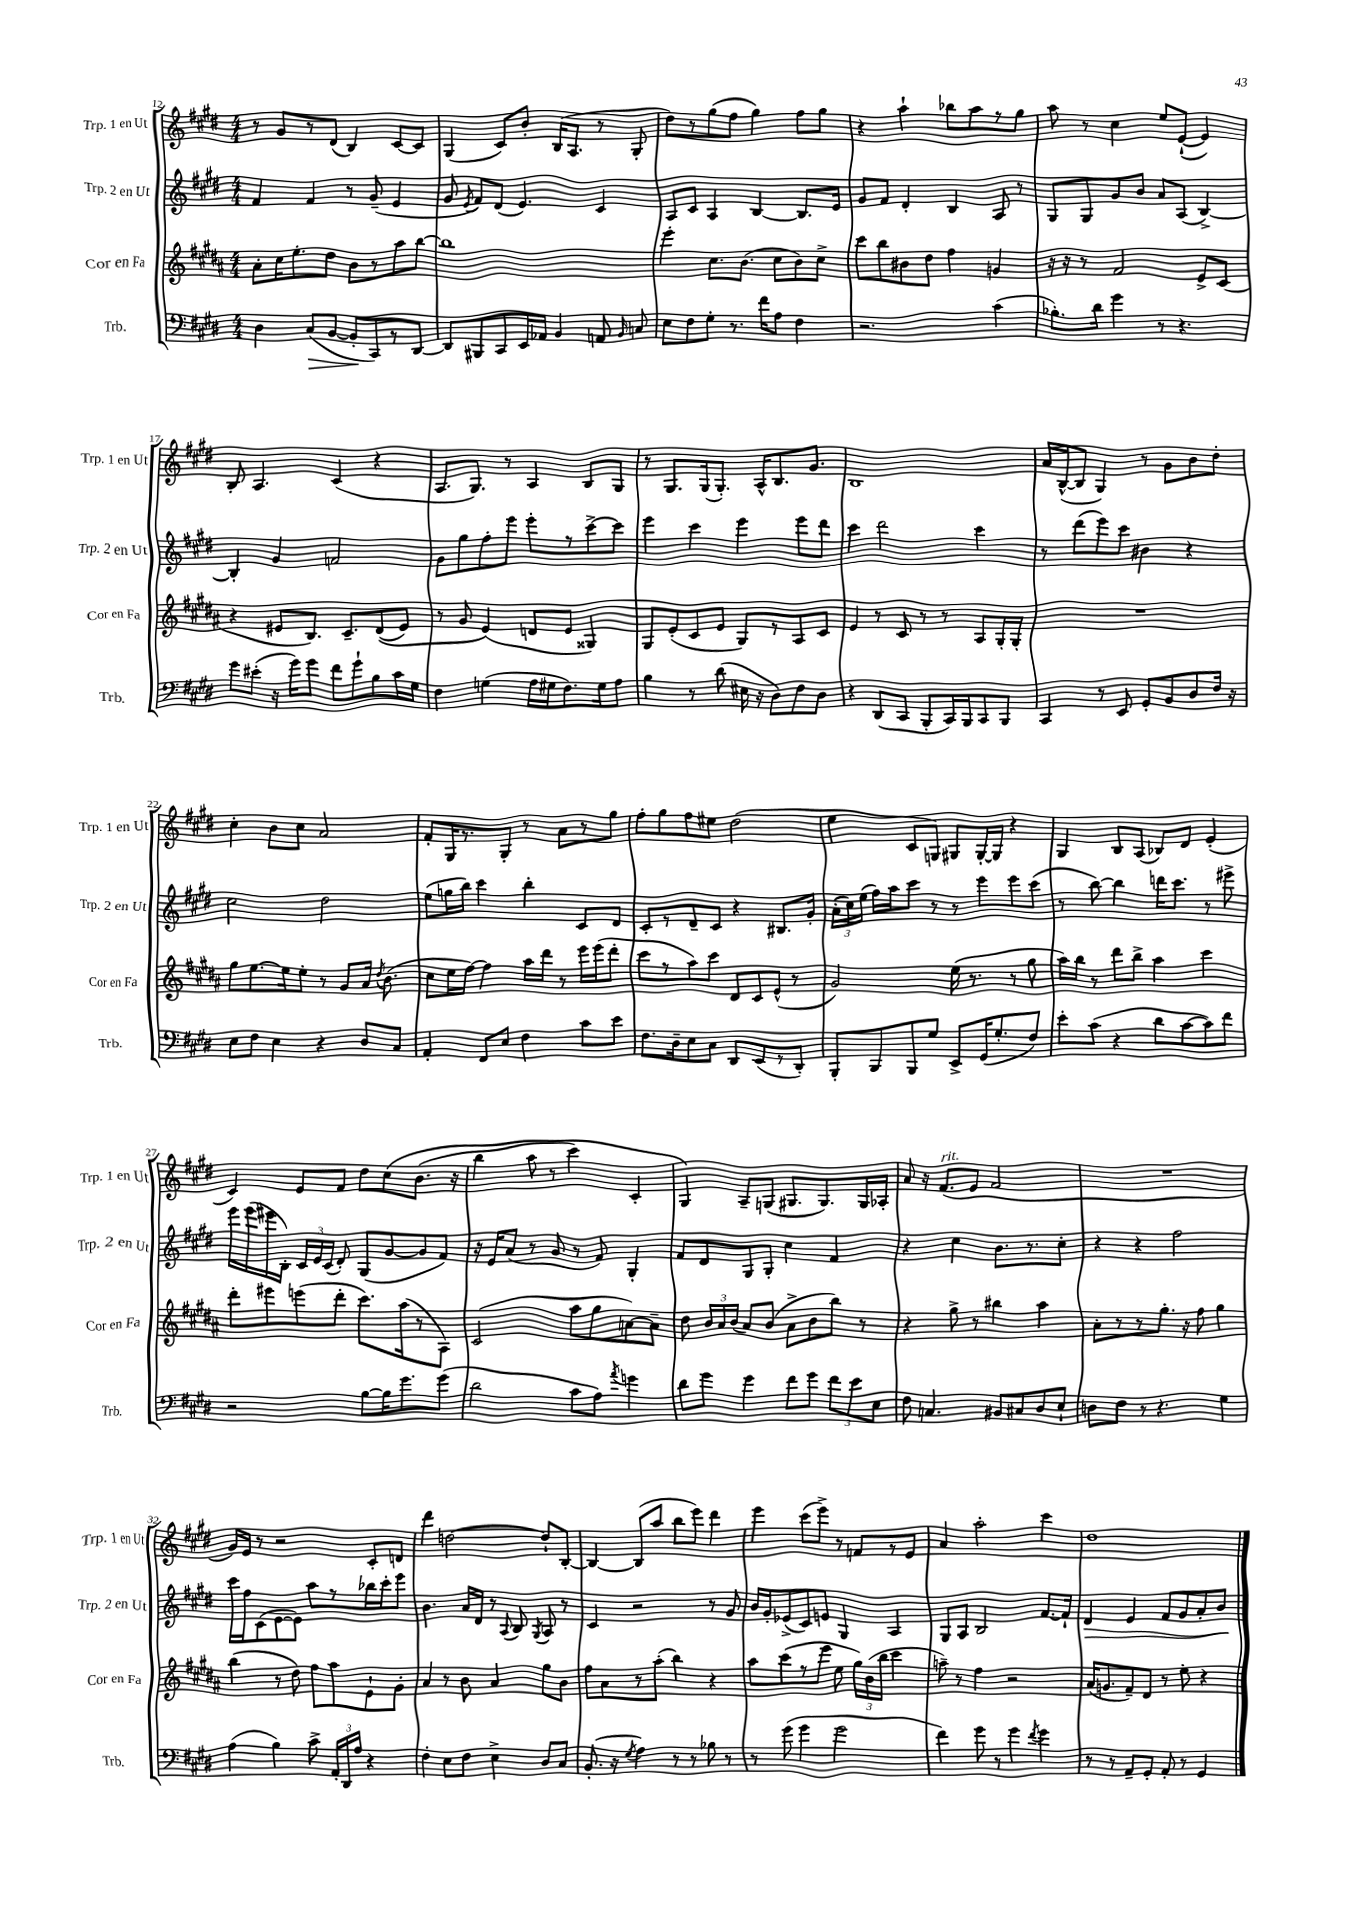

**kern	**kern	**kern	**kern
*staff4	*staff3	*staff2	*staff1
*clefF4	*clefG2	*clefG2	*clefG2
*k[f#c#g#d#]	*k[f#c#g#d#a#]	*k[f#c#g#d#]	*k[f#c#g#d#]
*M4/4	*M4/4	*M4/4	*M4/4
4D#	8a#'	4f#	8r
.	16cc#	.	8g#
.	8.ee'	.	.
(8C#	.	4f#	8r
[8BB	8dd#	.	(8d#
8BB']	8b	8r	4B)
8CC#)	8r	(8g#~	.
8r	8aa#	4e	[8c#
[8DD#	[8bb	.	8c#]
=	=	=	=
8DD#]	1bb]	8g#	(4G#
.	.	8qe	.
8BBB#	.	8f#)	.
8CC#	.	(8d#	8c#)
16EE	.	4.e)	8b'
16AA-	.	.	.
4BB	.	.	(16B
.	.	.	8.A
8AA	.	4c#	8r
16qqBB	.	.	.
8C	.	.	8G#'
=	=	=	=
8E	4eee'	8A	8dd#)
8F#	.	8c#	8r
8G#'	8.cc#	4A	(8gg#
8.r	.	.	8ff#
.	(8.b	.	.
.	.	[4B	4gg#)
16f#	.	.	.
8A	8cc#	.	.
4F#	8b)	8.B]	8ff#
.	8cc#^	.	8gg#
.	.	16e	.
=	=	=	=
2.r	8ccc#	8g#	4r
.	8bb	8f#	.
.	8b#	4d#'	4aa`
.	8dd#	.	.
.	4ff#	4B	8bb-
.	.	.	8aa
(4c#	4g	8A	8r
.	.	8r	8gg#
=	=	=	=
8.B-')	16r	8G#	8aa
.	16r	.	.
.	8r	8G#	8r
16d#	.	.	.
4g#	2f#	8g#	4cc#
.	.	8b	.
8r	.	8a	8ee
4.r	.	(8A	([8e`
.	8e^	[4B^)	4e])
.	(8c#	.	.
=	=	=	=
8g#	4r	4B']	8B'
(8e#'	.	.	4.A
16r	8e#	4g#	.
16g#)	.	.	.
8g#	8.B)	.	.
8f#	.	2f	(4c#
.	8.c#~	.	.
8g#`	.	.	.
8B	&((8d#	.	4r
16c#	8e#)	.	.
16G#	.	.	.
=	=	=	=
4F#	8r	8g#	8.A
.	8g#	8gg#	.
.	.	.	8.G#)
(4G	(4e&)	8ff#'	.
.	.	8eee	8r
16A	8d	8eee'	4A
16G#	.	.	.
8.F#)	8e	8r	.
.	4G##)	[8ccc#^	8B
16G#	.	.	.
8A	.	8ccc#]	8G#
=	=	=	=
4B	8G#	4eee	8r
.	(8e'	.	8.G#
8r	8c#	4ccc#	.
.	.	.	(16G#
(8d#	8e	.	8.G#')
16E#	8G#)	4eee	.
16r	.	.	16A^^
8D#)	8r	.	8.B
8F#	8A#	8eee	.
.	.	.	8.g#
8D#	8c#	8ddd#	.
=	=	=	=
4r	4e	4ccc#	1B
(8DD#	8r	2ddd#	.
8CC#	8c#	.	.
8BBB'	8r	.	.
16CC#)	8r	.	.
16BBB	.	.	.
8CC#	8A#	4ccc#	.
8BBB	16G#'	.	.
.	16G#'	.	.
=	=	=	=
4CC#	1r	8r	16a
.	.	.	([16B^^
.	.	(8ddd#	8B]
8r	.	8eee)	4G#)
8EE	.	8ccc#	.
8GG#'	.	4b#	8r
8BB	.	.	8g#
8D#	.	4r	8b
16F#	.	.	8dd#'
16r	.	.	.
=	=	=	=
8E	8gg#	2cc#	4cc#'
8F#	[8.ee	.	.
4E	.	.	8b
.	16ee]	.	.
.	8ee'	.	8cc#
4r	8r	2dd#	2a
.	8g#	.	.
8D#	16a#	.	.
.	8qdd#	.	.
.	(8.b	.	.
8C#	.	.	.
=	=	=	=
4AA'	8cc#	(8ee	8f#'
.	16ee	16gg	16G#
.	[16ff#)	16bb)	8.r
8FF#	4ff#]	4ccc#	.
8E	.	.	8G#'
4F#	16aa#	4bb'	8r
.	16ddd#	.	.
.	8r	.	8a
8c#	16eee	8c#	8r
.	(16eee	.	.
8e	8ddd#'	8d#	8gg#
=	=	=	=
8.F#	8ccc#	8c#'	8ff#'
.	8r	8r	8gg#
16D#~	.	.	.
8E	8aa#)	8d#~	8ff#
8C#	8ccc#	8c#	8ee#
8DD#	8d#	4r	(2dd#
(8EE	8c#	.	.
8r	(8e^^	8.B#	.
8DD#')	8r	.	.
.	.	16g#'	.
=	=	=	=
8BBB'	2g#)	(24a'	4ee
.	.	24cc#)	.
.	.	(24ee	.
8BBB	.	16ff#)	.
.	.	16aa	.
8BBB	.	8ccc#	8c#
8G#	.	8r	8G)
8EE^	(16ee	8r	8G#
.	8.r	.	.
(16GG#	.	8eee	[16G#'
8.G#'	.	.	16G#]
.	8r	8eee	4r
8F#)	8gg#	(8ccc#	.
=	=	=	=
8e'	16aa#)	8r	4G#
.	16bb	.	.
(8c#	8r	[8bb)	.
4r	8ddd#	4bb]	8B
.	8bb^	.	(8A
8d#	4aa#	16ddd	8B-)
.	.	8.ccc#	.
[8c#	.	.	8d#
8c#])	4ccc#	8r	(4e'
8f#	.	8eee#^	.
=	=	=	=
2r	8ddd#'	16eee	4c#)
.	.	(16eee	.
.	8eee#	16eee#	.
.	.	16B')	.
.	(8eee	24c#	8e
.	.	24e	.
.	.	(24c#	.
.	8ddd#'	8d#')	8f#
[8B	8.ccc#)	(8G#	8dd#
16B]	.	[8g#	&(8cc#
8.g#	(16aa#	.	.
.	8r	8g#]	(8.b
(8g#	8A#)	8f#)	.
.	.	.	16r
=	=	=	=
2d#	(2c#	16r	4bb
.	.	16e	.
.	.	(8a	.
.	.	8r	8aa
.	.	8g#	8r
8c#	8aa#	8r	4ccc#)
8A)	8gg#	8f#)	.
8qa	.	.	.
4g	[8a)	4G#'	4c#'
.	8a~]	.	.
=	=	=	=
8d#	8dd#	8f#	4G#&)
8g#	24b	8d#	.
.	24a#	.	.
.	(24b	.	.
4g#	8a#)	8G#	8A~
.	(8b	8G#'	(8G
8f#	8a#^	4cc#	8.G#
8g#	8b	.	.
.	.	.	8.G#)
12f#	8bb)	4f#	.
12e	.	.	.
.	8r	.	16G#
12E	.	.	.
.	.	.	16A-'
=	=	=	=
8F#	4r	4r	8a
4.C	.	.	16r
.	.	.	(8.f#
.	8gg#^	4cc#	.
.	8r	.	8e
8BB#	4bb#	8.b	2f#
8C#	.	.	.
.	.	8.r	.
8D#	4aa#	.	.
8E`	.	8cc#'	.
=	=	=	=
8D	8a#'	4r	1r
8F#	8r	.	.
8r	8r	4r	.
4.r	8.gg#'	.	.
.	.	2ff#	.
.	16r	.	.
.	8ff#	.	.
4G#	4gg#	.	.
=	=	=	=
(4A	(4bb	16ccc#	16g#)
.	.	16ff#	16e
.	.	(8c#	8r
4B)	8r	[8e	2r
.	8dd#)	8e])	.
8c#^	8ff#	8aa	.
24AA'	8aa#	8r	.
24DD#	.	.	.
24A	.	.	.
4r	8e`	16bb-	8c#'
.	.	16ccc#'	.
.	8g#'	8eee	8d
=	=	=	=
4F#'	4a#	4.b	4ddd#
8E	8r	.	[2dd
8F#	8b	16a	.
.	.	16d#	.
4E^	4a#	8r	.
.	.	8qqA	.
.	.	8B	.
.	.	8qG#	.
8D#	8gg#	8A	8dd`]
8C#	8b	8r	[8B'
=	=	=	=
(8.BB'	8ff#	4c#	4B_
.	8a#	.	.
16r	.	.	.
8qG#	.	.	.
4A)	8r	2r	(8B]
.	(8aa#'	.	8aa
8r	4bb)	.	8bb
8r	.	.	8eee)
8B-	4r	8r	4ddd#
8r	.	8g#	.
=	=	=	=
8r	8aa#	16b	4eee
.	.	16g#'	.
(8g#	(8ccc#	(8e-^	.
4g#	8r	8c#)	(8ccc#
.	8eee	8e	8eee^)
2g#	8ee	4G#	8r
.	24gg#)	.	8f
.	(24b	.	.
.	24bb	.	.
.	4ccc#	4A	8r
.	.	.	8e
=	=	=	=
4f#)	8aa~)	8G#	4a
.	8r	8A	.
8g#	4ff#	2B	2aa'
8r	.	.	.
4g#	2r	.	.
8qf#	.	.	.
4g#	.	[8.f#	4ccc#
.	.	16f#`]	.
=	=	=	=
8r	(16a#	4d#	1dd#
.	8.g	.	.
8r	.	.	.
8AA~	8f#~)	4e	.
8GG#'	8d#	.	.
8AA'	8r	8f#	.
8r	8ee'	8g#	.
4GG#	4r	8a'	.
.	.	8b	.
==	==	==	==
*-	*-	*-	*-
